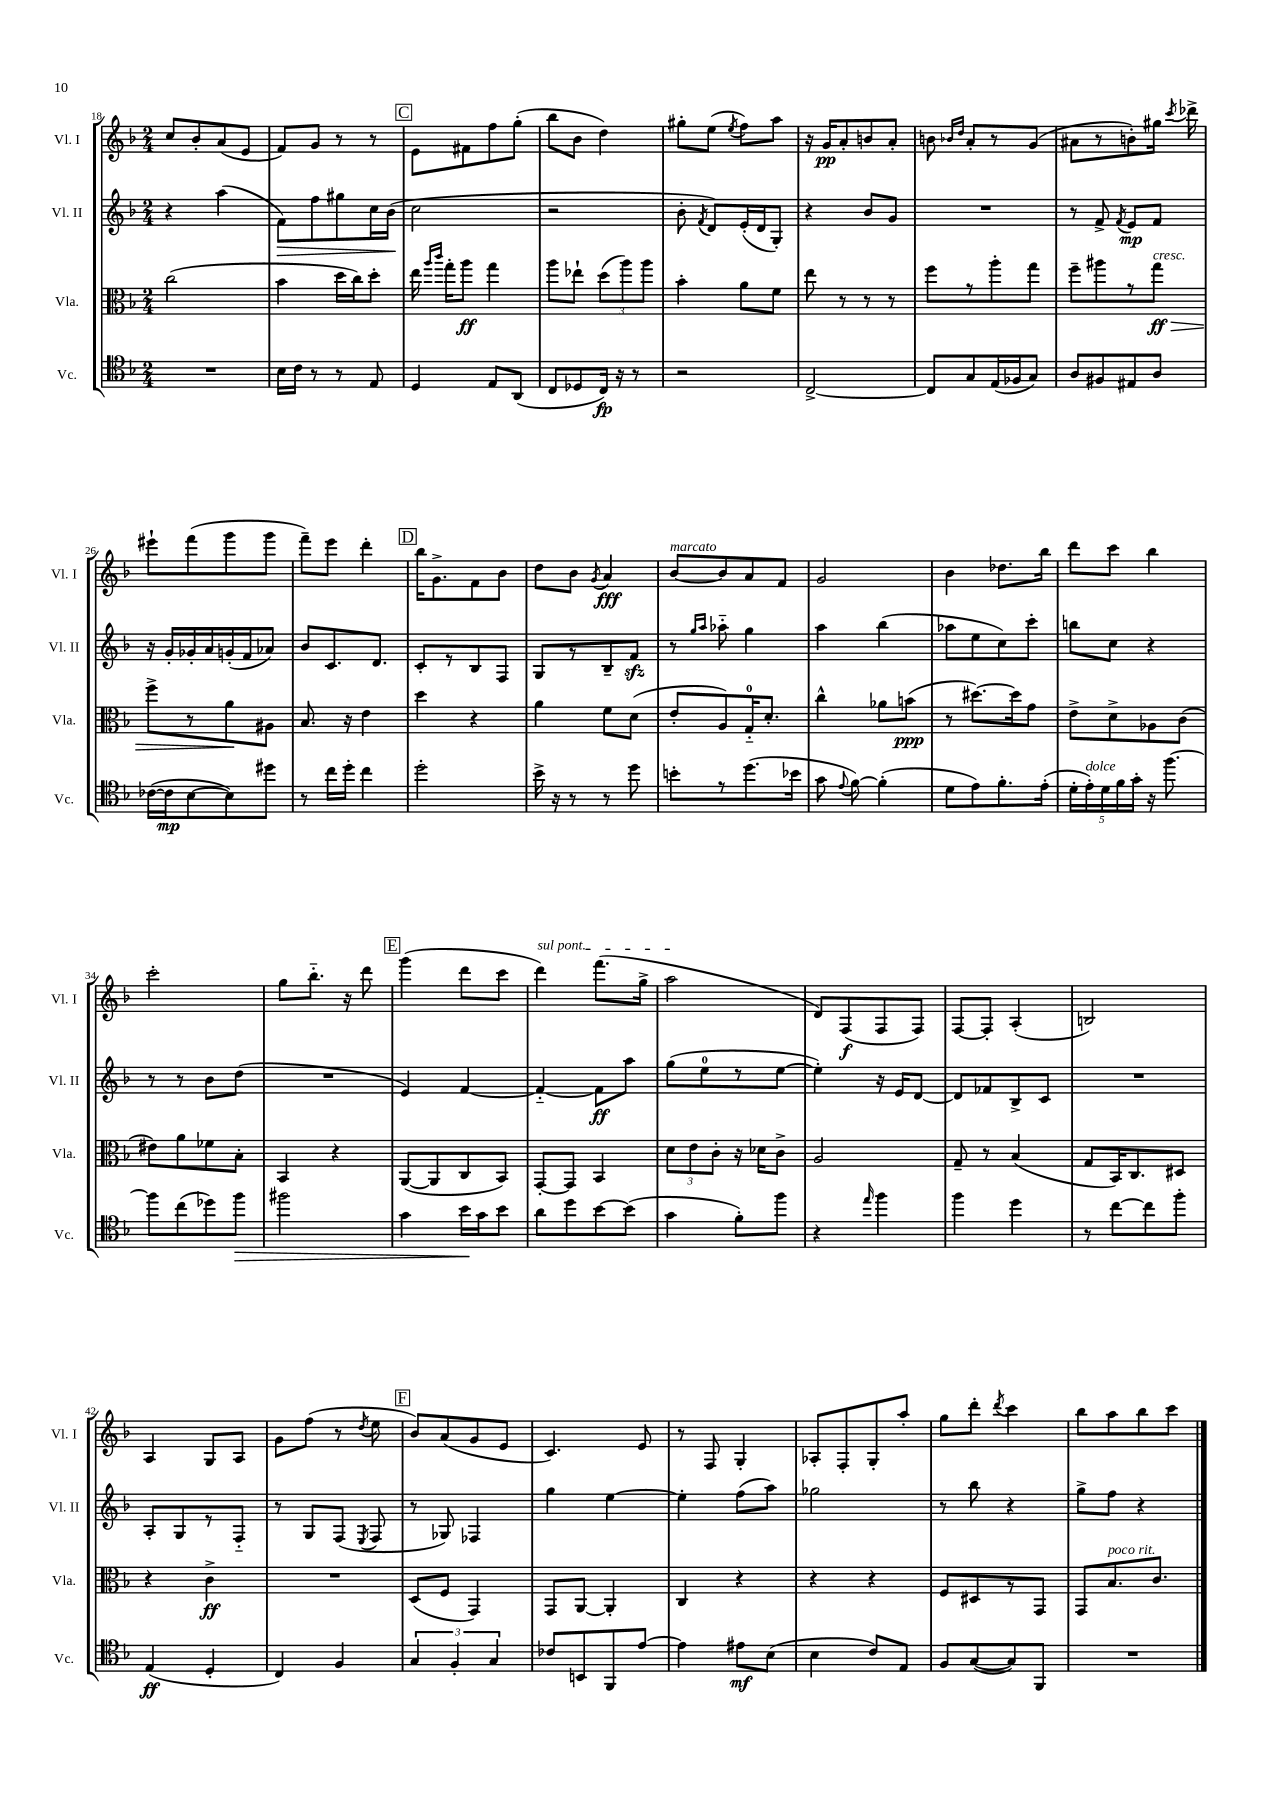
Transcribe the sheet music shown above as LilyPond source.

<<
\new StaffGroup <<
\new Staff = "s0" \with { instrumentName = "Vl. I" shortInstrumentName = "Vl. I" } {
    \clef treble \key f \major \numericTimeSignature \time 2/4
    \autoBeamOff c''8[ bes'8-. a'8( e'8] |
    f'8[) g'8] r8 r8 |
    \mark \markup { \box "C" } e'8[ fis'8 f''8 g''8]-.( |
    bes''8[ bes'8] d''4) |
    gis''8[-. e''8]( \acciaccatura { e''8 } f''8[) a''8] |
    r16 g'16[\pp a'8-. b'8 a'8]-. |
    b'8 \grace { bes'16[ d''16] } a'8[-. r8 g'8]( |
    ais'8[ r8 b'8-.) gis''16] \acciaccatura { c'''8 } des'''16-> |
    eis'''8[-! f'''8( g'''8 g'''8] |
    f'''8[--) e'''8] d'''4-. |
    \mark \markup { \box "D" } bes''16[ g'8.-> f'8 bes'8] |
    d''8[ bes'8] \acciaccatura { g'8 } a'4\fff |
    bes'8[~^\markup { \italic "marcato" } bes'8 a'8 f'8] |
    g'2 |
    bes'4 des''8.[ bes''16] |
    d'''8[ c'''8] bes''4 |
    c'''2-. |
    g''8[ bes''8.]-_ r16 d'''8 |
    \mark \markup { \box "E" } g'''4( d'''8[ c'''8] |
    \once \override TextSpanner.bound-details.left.text = \markup { \italic "sul pont." } d'''4\startTextSpan) f'''8.[( g''16]-> |
    a''2\stopTextSpan |
    d'8[) f8\f( f8 f8]) |
    f8[~ f8]-. a4-.( |
    b2) |
    a4 g8[ a8] |
    g'8[ f''8]( r8 \acciaccatura { d''8 } e''8 |
    \mark \markup { \box "F" } bes'8[) a'8( g'8 e'8] |
    c'4.) e'8 |
    r8 f8 g4-. |
    aes8[-. f8-. g8-. a''8]-. |
    g''8[ d'''8]-. \acciaccatura { d'''8 } c'''4 |
    bes''8[ a''8 bes''8 c'''8] \bar "|." |
}
\new Staff = "s1" \with { instrumentName = "Vl. II" shortInstrumentName = "Vl. II" } {
    \clef treble \key f \major \numericTimeSignature \time 2/4
    \autoBeamOff r4 a''4( |
    f'8[\>) f''8 gis''8 c''16 bes'16]\!( |
    \mark \markup { \box "C" } c''2 |
    r2 |
    bes'8-. \acciaccatura { f'8 } d'8[) e'16-.( d'16 g8]-.) |
    r4 bes'8[ g'8] |
    R2 |
    r8 f'8-> \acciaccatura { f'8 } e'8[\mp f'8] |
    r16 g'16[-. ges'16-. a'16 g'16-.( f'16 aes'8]) |
    bes'8[ c'8. d'8.] |
    \mark \markup { \box "D" } c'8[-. r8 bes8 f8] |
    g8[ r8 bes8-- f'8]\sfz |
    r8 \grace { g''16[ a''16] } aes''8-_ g''4 |
    a''4 bes''4( |
    aes''8[ e''8 c''8) c'''8]-. |
    b''8[ c''8] r4 |
    r8 r8 bes'8[ d''8]( |
    R2 |
    \mark \markup { \box "E" } e'4) f'4~ |
    f'4~-_ f'8[\ff a''8] |
    g''8[( e''8-0 r8 e''8]~ |
    e''4-.) r16 e'16[ d'8]~ |
    d'8[ fes'8 bes8-> c'8] |
    R2 |
    a8[-. g8 r8 f8]-_ |
    r8 g8[ f8]( \acciaccatura { e8 } f8 |
    \mark \markup { \box "F" } r8 ges8) fes4 |
    g''4 e''4~ |
    e''4-. f''8[( a''8]) |
    ges''2 |
    r8 bes''8 r4 |
    g''8[-> f''8] r4 \bar "|." |
}
\new Staff = "s2" \with { instrumentName = "Vla." shortInstrumentName = "Vla." } {
    \clef alto \key f \major \numericTimeSignature \time 2/4
    \autoBeamOff c''2( |
    bes'4 d''16[ c''16) d''8]-. |
    \mark \markup { \box "C" } e''16 \grace { a''16[ c'''16] } g''16[-. a''8]\ff g''4 |
    a''8[ ees''8]-! \tuplet 3/2 { d''8[( a''8) a''8] } |
    bes'4-. a'8[ f'8] |
    e''8 r8 r8 r8 |
    f''8[ r8 a''8-. g''8] |
    f''8[-- ais''8 r8 g''8]\ff\>^\markup { \italic "cresc." } |
    f''8[-> r8 a'8\! ais8] |
    bes8. r16 e'4 |
    \mark \markup { \box "D" } d''4 r4 |
    a'4 f'8[ d'8]( |
    e'8[-. a8) g16-0-_ d'8.]-. |
    c''4-^ aes'8[ b'8]\ppp( |
    r8 dis''8.[~) dis''16 g'8] |
    e'8[-> d'8-> aes8 c'8]( |
    eis'8[) a'8 fes'8 bes8]-. |
    bes,4 r4 |
    \mark \markup { \box "E" } a,8[~( a,8 c8 bes,8]) |
    g,8[~-. g,8] bes,4 |
    \tuplet 3/2 { d'8[ e'8 c'8]-. } r16 des'16[ c'8]-> |
    a2 |
    g8-- r8 bes4( |
    g8[ bes,16) c8. dis8] |
    r4 c'4->\ff |
    R2 |
    \mark \markup { \box "F" } d8[( f8] g,4) |
    g,8[ a,8]~ a,4-. |
    c4 r4 |
    r4 r4 |
    f8[ dis8 r8 g,8] |
    g,8[ bes8.^\markup { \italic "poco rit." } c'8.] \bar "|." |
}
\new Staff = "s3" \with { instrumentName = "Vc." shortInstrumentName = "Vc." } {
    \clef tenor \key f \major \numericTimeSignature \time 2/4
    \autoBeamOff R2 |
    bes16[ c'16] r8 r8 e8 |
    \mark \markup { \box "C" } d4 e8[ a,8]( |
    c8[ des8 c16]\fp) r16 r8 |
    r2 |
    c2~-> |
    c8[ g8 e16( fes16 g8]) |
    a8[ fis8 eis8 a8] |
    ces'16[~( ces'16\mp bes8~ bes8) dis''8] |
    r8 c''16[ d''16]-. c''4 |
    \mark \markup { \box "D" } d''2-. |
    bes'16-> r16 r8 r8 d''8 |
    b'8[-. r8 d''8.( bes'16] |
    g'8 \appoggiatura { e'8 } f'8~) f'4-.( |
    d'8[ e'8) f'8.-. e'16]-.( |
    \tuplet 5/4 { d'16[-. e'16-.^\markup { \italic "dolce" }) d'16 f'16 g'16]-. } r16 f''8.~ |
    f''8[ c''8( des''8) f''8]\> |
    fis''2 |
    \mark \markup { \box "E" } g'4 bes'16[\! g'16 bes'8] |
    a'8[ d''8 bes'8~ bes'8]( |
    g'4 f'8[-.) f''8] |
    r4 \grace { e''16 } f''4 |
    f''4 d''4 |
    r8 c''8[~ c''8 f''8]-. |
    e4\ff( d4-. |
    c4) f4 |
    \mark \markup { \box "F" } \tuplet 3/2 { g4 f4-. g4 } |
    ces'8[ b,8 f,8 e'8]~ |
    e'4 eis'8[\mf bes8]( |
    bes4 c'8[) e8] |
    f8[ g8~( g8) f,8] |
    R2 \bar "|." |
}
>>
>>
\layout { \context { \Score currentBarNumber = #18 } }
